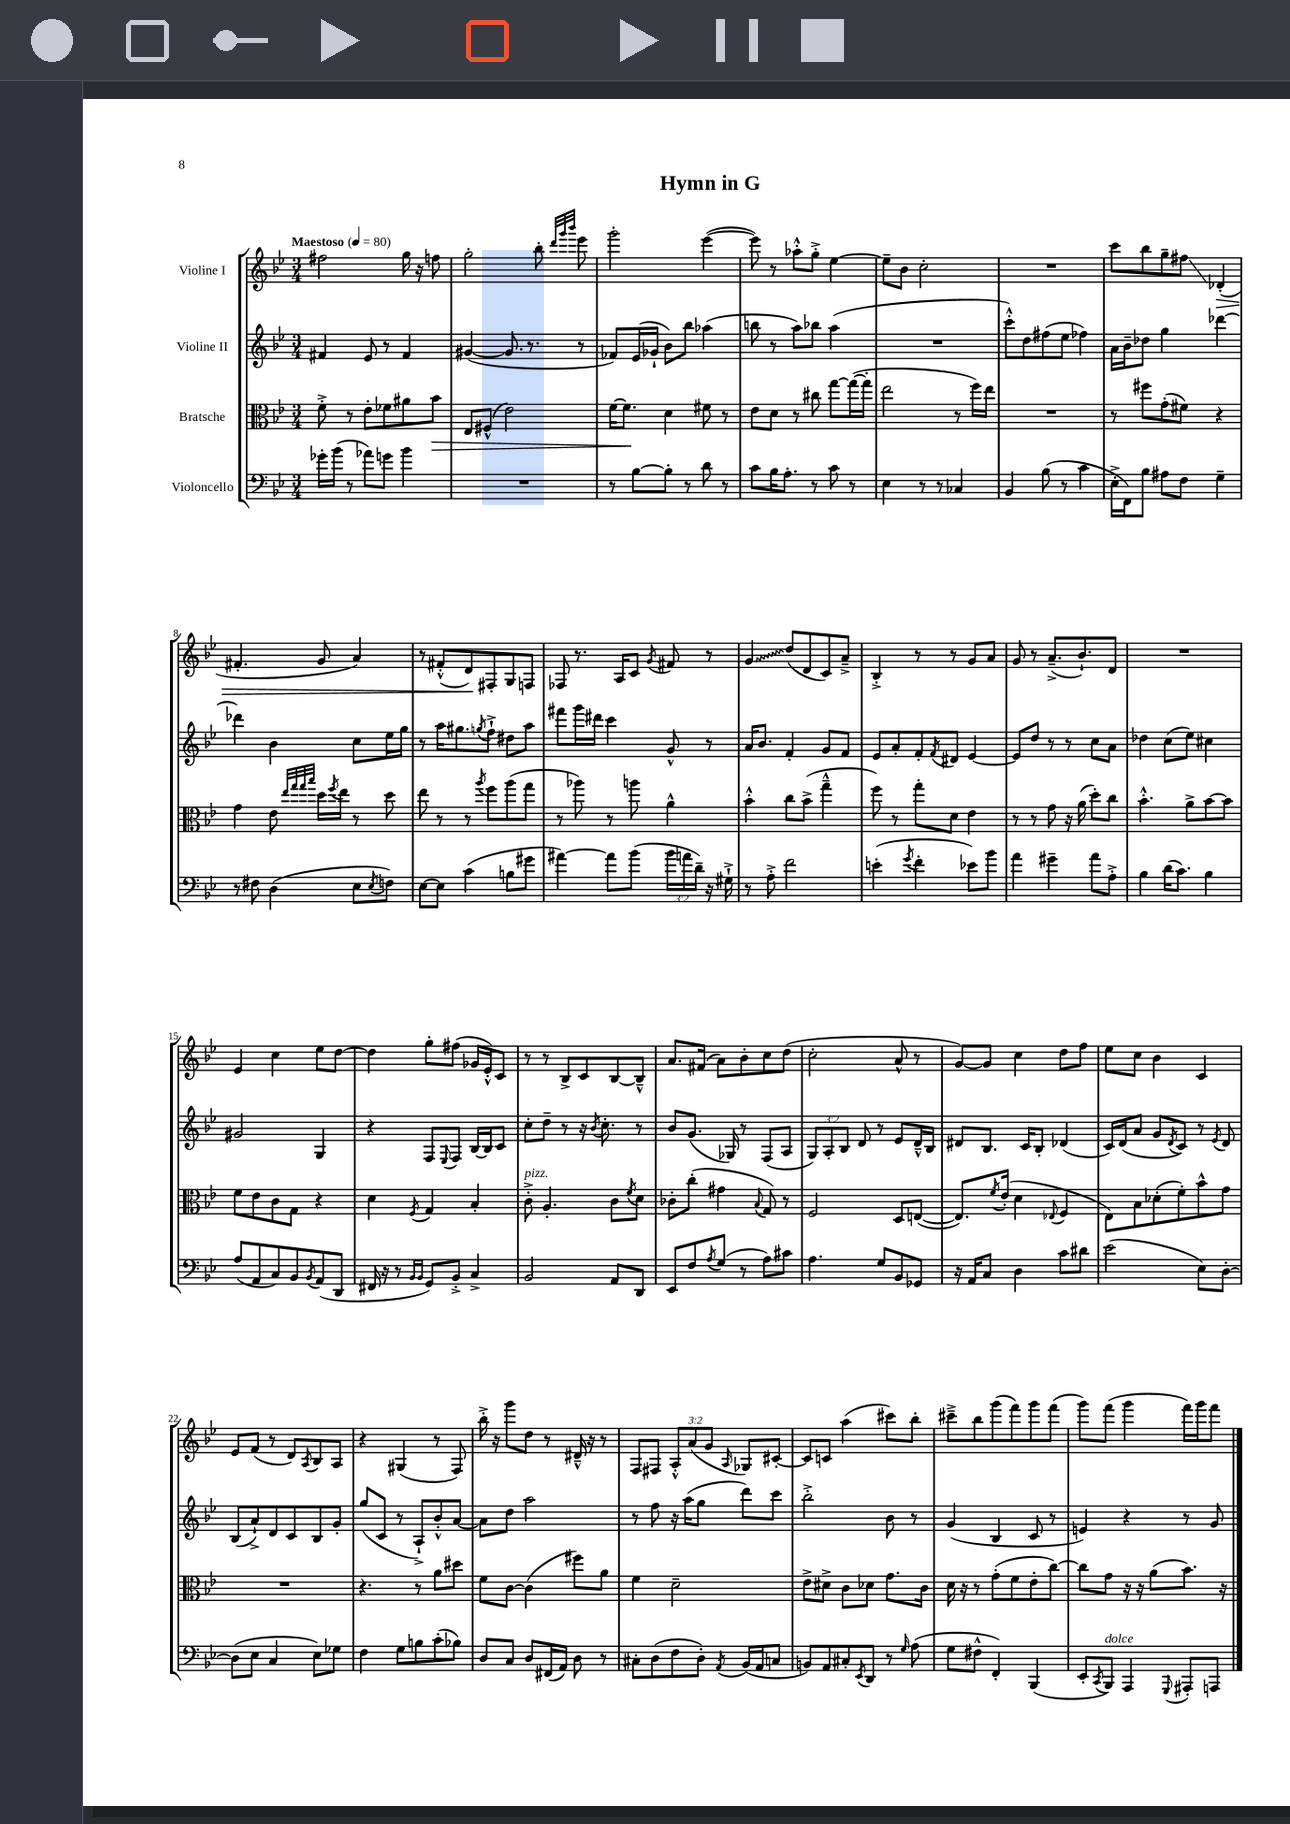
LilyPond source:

\header { title = "Hymn in G" }
<<
\new StaffGroup <<
\new Staff = "s0" \with { instrumentName = "Violine I" } {
    \clef treble \key bes \major \numericTimeSignature \time 3/4 \override Staff.TupletNumber.text = #tuplet-number::calc-fraction-text \tempo "Maestoso" 4 = 80
    fis''2 g''16 r16 f''8 |
    g''2-. bes''8-. \grace { d'''32 g'''32 bes'''32 } ees'''8 |
    g'''2-. ees'''4~( |
    ees'''8) r8 aes''8-.-^ g''8-.-> ees''4~ |
    ees''8-- bes'8 c''2-. |
    R2. |
    c'''8 bes''8 g''8-- fis''8\glissando des'4-.\>( |
    fis'4.-. g'8 a'4) |
    r8 fis'8-.-^( d'8\!) fis8-. g8 f8 |
    fes8 r8. a16 c'8 \acciaccatura { g'8 } fis'8 r8 |
    \once \override Glissando.style = #'zigzag g'4\glissando d''8( d'8 c'8) a'8---> |
    bes4-.-> r8 r8 g'8 a'8 |
    g'8 r8 a'8.--->( bes'8.-!) d'8 |
    R2. |
    ees'4 c''4 ees''8 d''8~ |
    d''4 g''8-. fis''8( ges'16 ees'16-.-^) c'8 |
    r8 r8 bes8-> c'8 bes8~ bes8---^ |
    a'8. fis'16( a'8) bes'8-. c''8 d''8( |
    c''2-. a'8-^ r8 |
    g'8~) g'8 c''4 d''8 f''8 |
    ees''8 c''8 bes'4 c'4 |
    ees'8 f'8( r8 d'8) \acciaccatura { a8 } bes8 a8 |
    r4 gis4( r8 f8) |
    bes''16-.-> r16 g'''8 d''8 r8 dis'16---^ r16 r8 |
    f8 fis8 \tuplet 3/2 { a8-.-^ a'8( g'8 } \grace { a16 } ges8) cis'8~-. |
    cis'8 c'8 a''4( cis'''8) bes''8-. |
    cis'''8---> bes''8 g'''8( f'''8) g'''8 f'''8( |
    g'''8) f'''8( g'''4 f'''16) g'''16 f'''8 \bar "|." |
}
\new Staff = "s1" \with { instrumentName = "Violine II" } {
    \clef treble \key bes \major \numericTimeSignature \time 3/4 \override Staff.TupletNumber.text = #tuplet-number::calc-fraction-text
    fis'4 ees'8 r8 fis'4 |
    gis'4~( gis'8. r8. r8 |
    fes'8) ees'16( ges'16-! bes'8) bes''8 aes''4( |
    b''8 r8 a''8) bes''8 a''4( |
    R2. |
    c'''8-.-^) d''8 fis''8( ees''8 fes''4) |
    a'16 bes'16-- des''8 g''4 des'''4~ |
    des'''4 bes'4 c''8 ees''16 g''16 |
    r8 a''16 gis''8. \acciaccatura { g''8 } f''8-!-> dis''8 a''8 |
    fis'''8 g'''16 dis'''16 c'''4 g'8-^ r8 |
    a'16 bes'8. f'4-. g'8 f'8 |
    ees'8 a'8-. f'8-. \acciaccatura { f'8 } dis'8 ees'4~ |
    ees'8 d''8 r8 r8 c''8 a'8 |
    des''4 c''8( ees''8) cis''4 |
    gis'2 g4 |
    r4 f8 \appoggiatura { ees8 } f8 bes16~ bes16 c'8 |
    c''8-. d''8-- r8 r16 \acciaccatura { bes'8 } c''8.-. r8 |
    bes'8 g'8.( ges16) r8 f8( a8 |
    \tuplet 3/2 { g8) a8-. bes8 } d'8 r8 ees'8 d'16---^ bes16 |
    dis'8 bes8. c'16 bes8-. des'4( |
    c'16) d'16( a'8 g'8 \acciaccatura { d'8 } c'8) r8 \acciaccatura { ees'8 } d'8 |
    bes8( a'8-!->) d'8 c'8 bes8 g'8-. |
    g''8( c'8 r8 a8-!->) bes'8-.-^ a'8~ |
    a'8 d''8 a''2 |
    r8 f''8 r16 a''16( g''8 d'''8) c'''8 |
    bes''2-.-> bes'8 r8 |
    g'4( bes4 c'8 r8 |
    e'4) r4 r8 g'8 \bar "|." |
}
\new Staff = "s2" \with { instrumentName = "Bratsche" } {
    \clef alto \key bes \major \numericTimeSignature \time 3/4
    f'8-.-> r8 ees'8-. fes'8 ais'8 bes'8\> |
    ees8 fis8-^( ees'2) |
    f'16~ f'8.\! d'4 fis'8 r8 |
    ees'8 d'8 r8 cis''8 g''8~ g''16~( g''16-. |
    ees''2 r8 f''16) ees''16 |
    R2. |
    r8 fis''8 g'8-.( fis'8) r4 |
    g'4 ees'8 \grace { ees''32 g''32 g''32 bes''32 } d''16 \acciaccatura { f''8 } ees''16 r8 d''8 |
    ees''8 r8 r8 \acciaccatura { a''8 } f''8 a''8( g''8 |
    r8 aes''8) r8 a''8 a'4-^ |
    bes'4-.-^ c''8 bes'8->( g''4---^ |
    f''8) r8 g''8-. d'8 ees'4 |
    r8 r8 g'8 r16 a'16( d''8-.) c''8 |
    bes'4.-.-^ a'8-> bes'8~ bes'8 |
    f'8 ees'8 c'8 g8 r4 |
    d'4 \acciaccatura { f8 } g4 bes4-. |
    c'8-.->^\markup { \italic "pizz." } a4.-. c'8 \acciaccatura { f'8 } d'8 |
    ces'8-. c''8-.( gis'4 \appoggiatura { bes8 } g8) r8 |
    f2 d8 e8~( |
    e8.) \acciaccatura { f'8 } ees'16-.( d'4 \appoggiatura { ees8 } f4 |
    ees8) bes8 des'8-.( f'8-.) bes'8-^ g'8 |
    R2. |
    r4. r8 a'8 dis''8 |
    f'8 c'8~ c'4( fis''8) a'8 |
    f'4 d'2-- |
    ees'8-> dis'8-> c'8 des'8 g'8. c'16 |
    d'16 r16 r8 g'8-.( f'8 ees'8-. c''8~) |
    c''8 g'8 r16 r16 a'8( bes'8.) r16 \bar "|." |
}
\new Staff = "s3" \with { instrumentName = "Violoncello" } {
    \clef bass \key bes \major \numericTimeSignature \time 3/4 \override Staff.TupletNumber.text = #tuplet-number::calc-fraction-text
    ges'16-. bes'16( r8 aes'8) g'8 bes'4 |
    R2. |
    r8 bes8~ bes8-. r8 d'8 r8 |
    c'8 bes16 a8.-. r8 c'8 r8 |
    ees4 r8 r8 ces4 |
    bes,4 bes8( r8 c'4 |
    ees16-.-> f,16) bes8 ais8 f8 g4-- |
    r8 fis8 d4( ees8 \acciaccatura { ees8 } f8) |
    ees8~ ees8 c'4( b8 gis'8 |
    ais'4~) ais'8 bes'8( \tuplet 3/2 { bes'16 a'16 d'16--) } r16 gis16-!-> |
    r8 a8-.-> f'2 |
    e'4-.( \acciaccatura { g'8 } f'4-. ees'8) bes'8 |
    a'4 gis'4-- a'8 a8-.-> |
    bes4 d'16( c'8.) bes4 |
    a8( a,8 c8) bes,8 \acciaccatura { bes,8 } a,8( d,8 |
    fis,16 r16 r8 \grace { bes,16 bes,16 } g,8) bes,8-.-> c4-> |
    bes,2 a,8 d,8 |
    ees,8 f8 \acciaccatura { a8 } g8( r8 a8) cis'8 |
    a4. g8 bes,8 ges,8 |
    r16 a,16 c8 d4 c'8 dis'8 |
    ees'2( ees8) d8~-. |
    d8( ees8 c4 ees8) ges8 |
    f4 g8 b8 c'8-.( bes8) |
    d8 c8 d8 fis,16( a,16) d8 r8 |
    cis8-. d8( f8 d8-.) \acciaccatura { a,8 } bes,16( a,16 c8 |
    b,8) a,8 cis8-. \acciaccatura { ees,8 } d,8 r8 \grace { g16 } a8( |
    g8 fis8-^ f,4-.) bes,,4( |
    ees,8-. \acciaccatura { c,8 } bes,,8^\markup { \italic "dolce" }) a,,4 \appoggiatura { g,,8 } ais,,8-. a,,8 \bar "|." |
}
>>
>>
